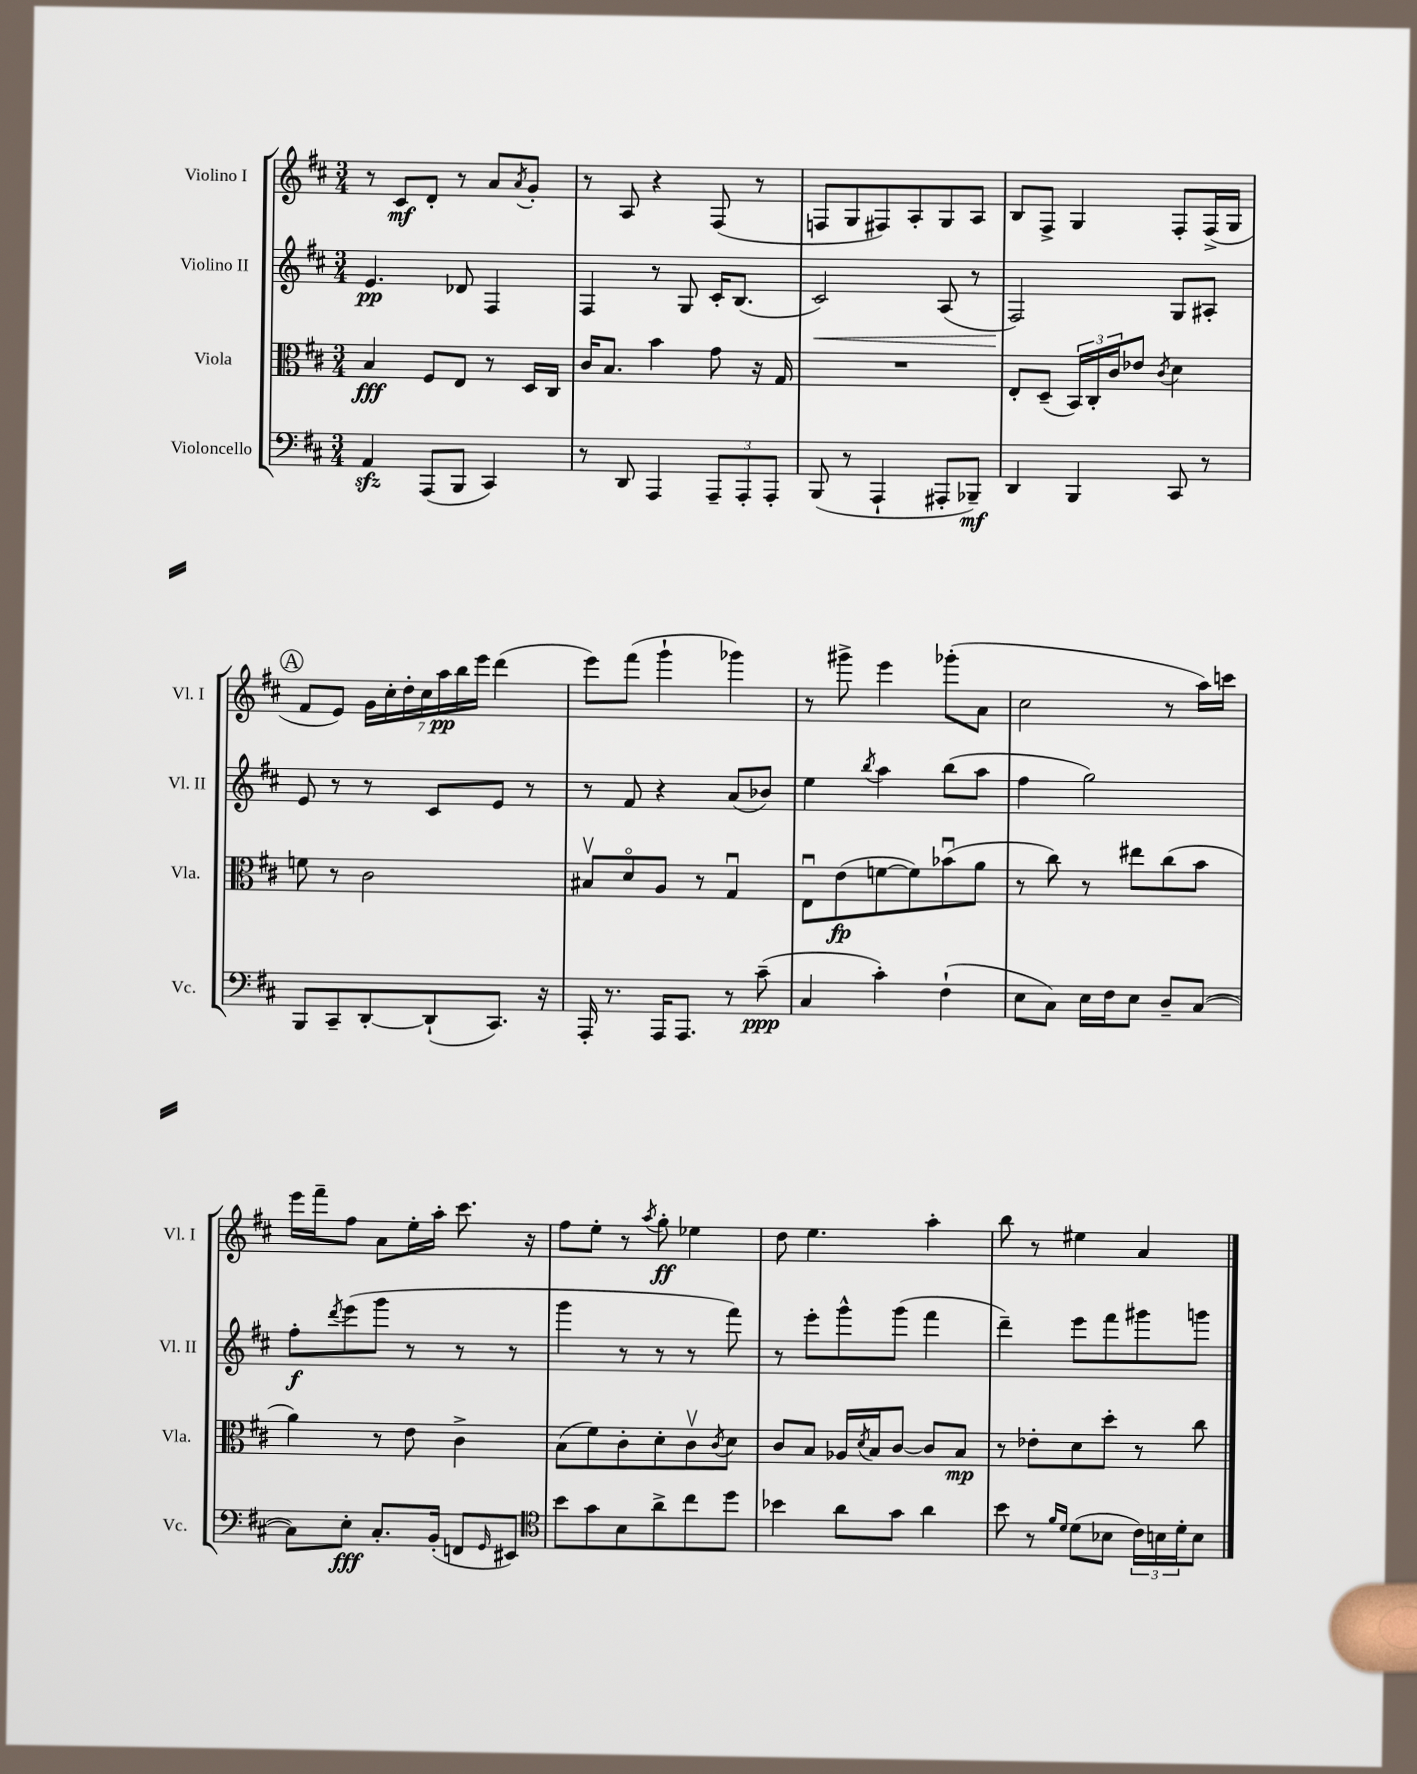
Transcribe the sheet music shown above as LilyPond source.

<<
\new StaffGroup <<
\new Staff = "s0" \with { instrumentName = "Violino I" shortInstrumentName = "Vl. I" } {
    \clef treble \key d \major \numericTimeSignature \time 3/4
    r8 cis'8\mf d'8-. r8 a'8 \acciaccatura { a'8 } g'8-. |
    r8 a8 r4 fis8( r8 |
    f8 g8 fis8) a8-. g8 a8 |
    b8 fis8-> g4 fis8-. fis16->( g16 |
    \mark \markup { \circle "A" } fis'8 e'8) \tuplet 7/4 { g'16 cis''16-. d''16-. cis''16 a''16\pp b''16 e'''16 } d'''4( |
    e'''8) fis'''8( g'''4-! ges'''4) |
    r8 gis'''8-> e'''4 ges'''8-.( a'8 |
    cis''2 r8 a''16) c'''16 |
    e'''16 fis'''16-- fis''8 a'8 e''16-. a''16-. cis'''8. r16 |
    fis''8 e''8-. r8 \acciaccatura { a''8 } g''8-.\ff ees''4 |
    d''8 e''4. a''4-. |
    b''8 r8 eis''4 a'4 \bar "|." |
}
\new Staff = "s1" \with { instrumentName = "Violino II" shortInstrumentName = "Vl. II" } {
    \clef treble \key d \major \numericTimeSignature \time 3/4
    e'4.\pp des'8 fis4 |
    fis4 r8 g8 cis'16-. b8.( |
    cis'2\<) a8( r8 |
    fis2\!) g8 ais8-. |
    \mark \markup { \circle "A" } e'8 r8 r8 cis'8 e'8 r8 |
    r8 fis'8 r4 a'8( bes'8) |
    e''4 \acciaccatura { b''8 } a''4 b''8( a''8 |
    fis''4 g''2) |
    fis''8-.\f \acciaccatura { d'''8 } e'''8( g'''8 r8 r8 r8 |
    g'''4 r8 r8 r8 fis'''8) |
    r8 e'''8-. g'''8-^ g'''8( fis'''4 |
    d'''4--) e'''8 fis'''8 gis'''8 g'''8 \bar "|." |
}
\new Staff = "s2" \with { instrumentName = "Viola" shortInstrumentName = "Vla." } {
    \clef alto \key d \major \numericTimeSignature \time 3/4
    b4\fff fis8 e8 r8 d16 cis16 |
    cis'16 b8. b'4 g'8 r16 g16 |
    R2. |
    e8-. d8--( \tuplet 3/2 { b,16) cis16-. cis'16 } ees'8 \acciaccatura { cis'8 } d'4 |
    \mark \markup { \circle "A" } f'8 r8 cis'2 |
    bis8\upbow d'8\flageolet a8 r8 g4\downbow |
    e8\downbow e'8\fp( f'8~ f'8) bes'8\downbow( a'8 |
    r8 cis''8) r8 eis''8 cis''8( b'8 |
    a'4) r8 e'8 cis'4-> |
    b8( fis'8) cis'8-. d'8-. cis'8\upbow \acciaccatura { cis'8 } d'8 |
    cis'8 b8 aes16 \acciaccatura { d'8 } b16 cis'8~ cis'8 b8\mp |
    r8 ees'8-. d'8 d''8-. r8 cis''8 \bar "|." |
}
\new Staff = "s3" \with { instrumentName = "Violoncello" shortInstrumentName = "Vc." } {
    \clef bass \key d \major \numericTimeSignature \time 3/4
    a,4\sfz a,,8( b,,8 cis,4) |
    r8 d,8 a,,4 \tuplet 3/2 { a,,8-- a,,8-. a,,8-. } |
    b,,8( r8 a,,4-! ais,,8-. bes,,8--\mf) |
    d,4 b,,4 cis,8 r8 |
    \mark \markup { \circle "A" } b,,8 cis,8-- d,8~-. d,8-!( cis,8.) r16 |
    a,,16-. r8. a,,16 a,,8. r8 cis'8--\ppp( |
    cis4 cis'4-.) fis4-!( |
    e8 cis8) e16 fis16 e8 d8-- cis8~( |
    cis8) e8-.\fff cis8.-. b,16-.( f,8 \grace { g,16 } eis,8) |
    \clef tenor b'8 g'8 b8 a'8-> cis''8 d''8 |
    bes'4 a'8 g'8 a'4 |
    b'8 r8 \grace { fis'16 d'16 } d'8( bes8 \tuplet 3/2 { cis'16) b16 d'16-. } b8 \bar "|." |
}
>>
>>
\layout { \context { \Score \remove "Bar_number_engraver" } }
